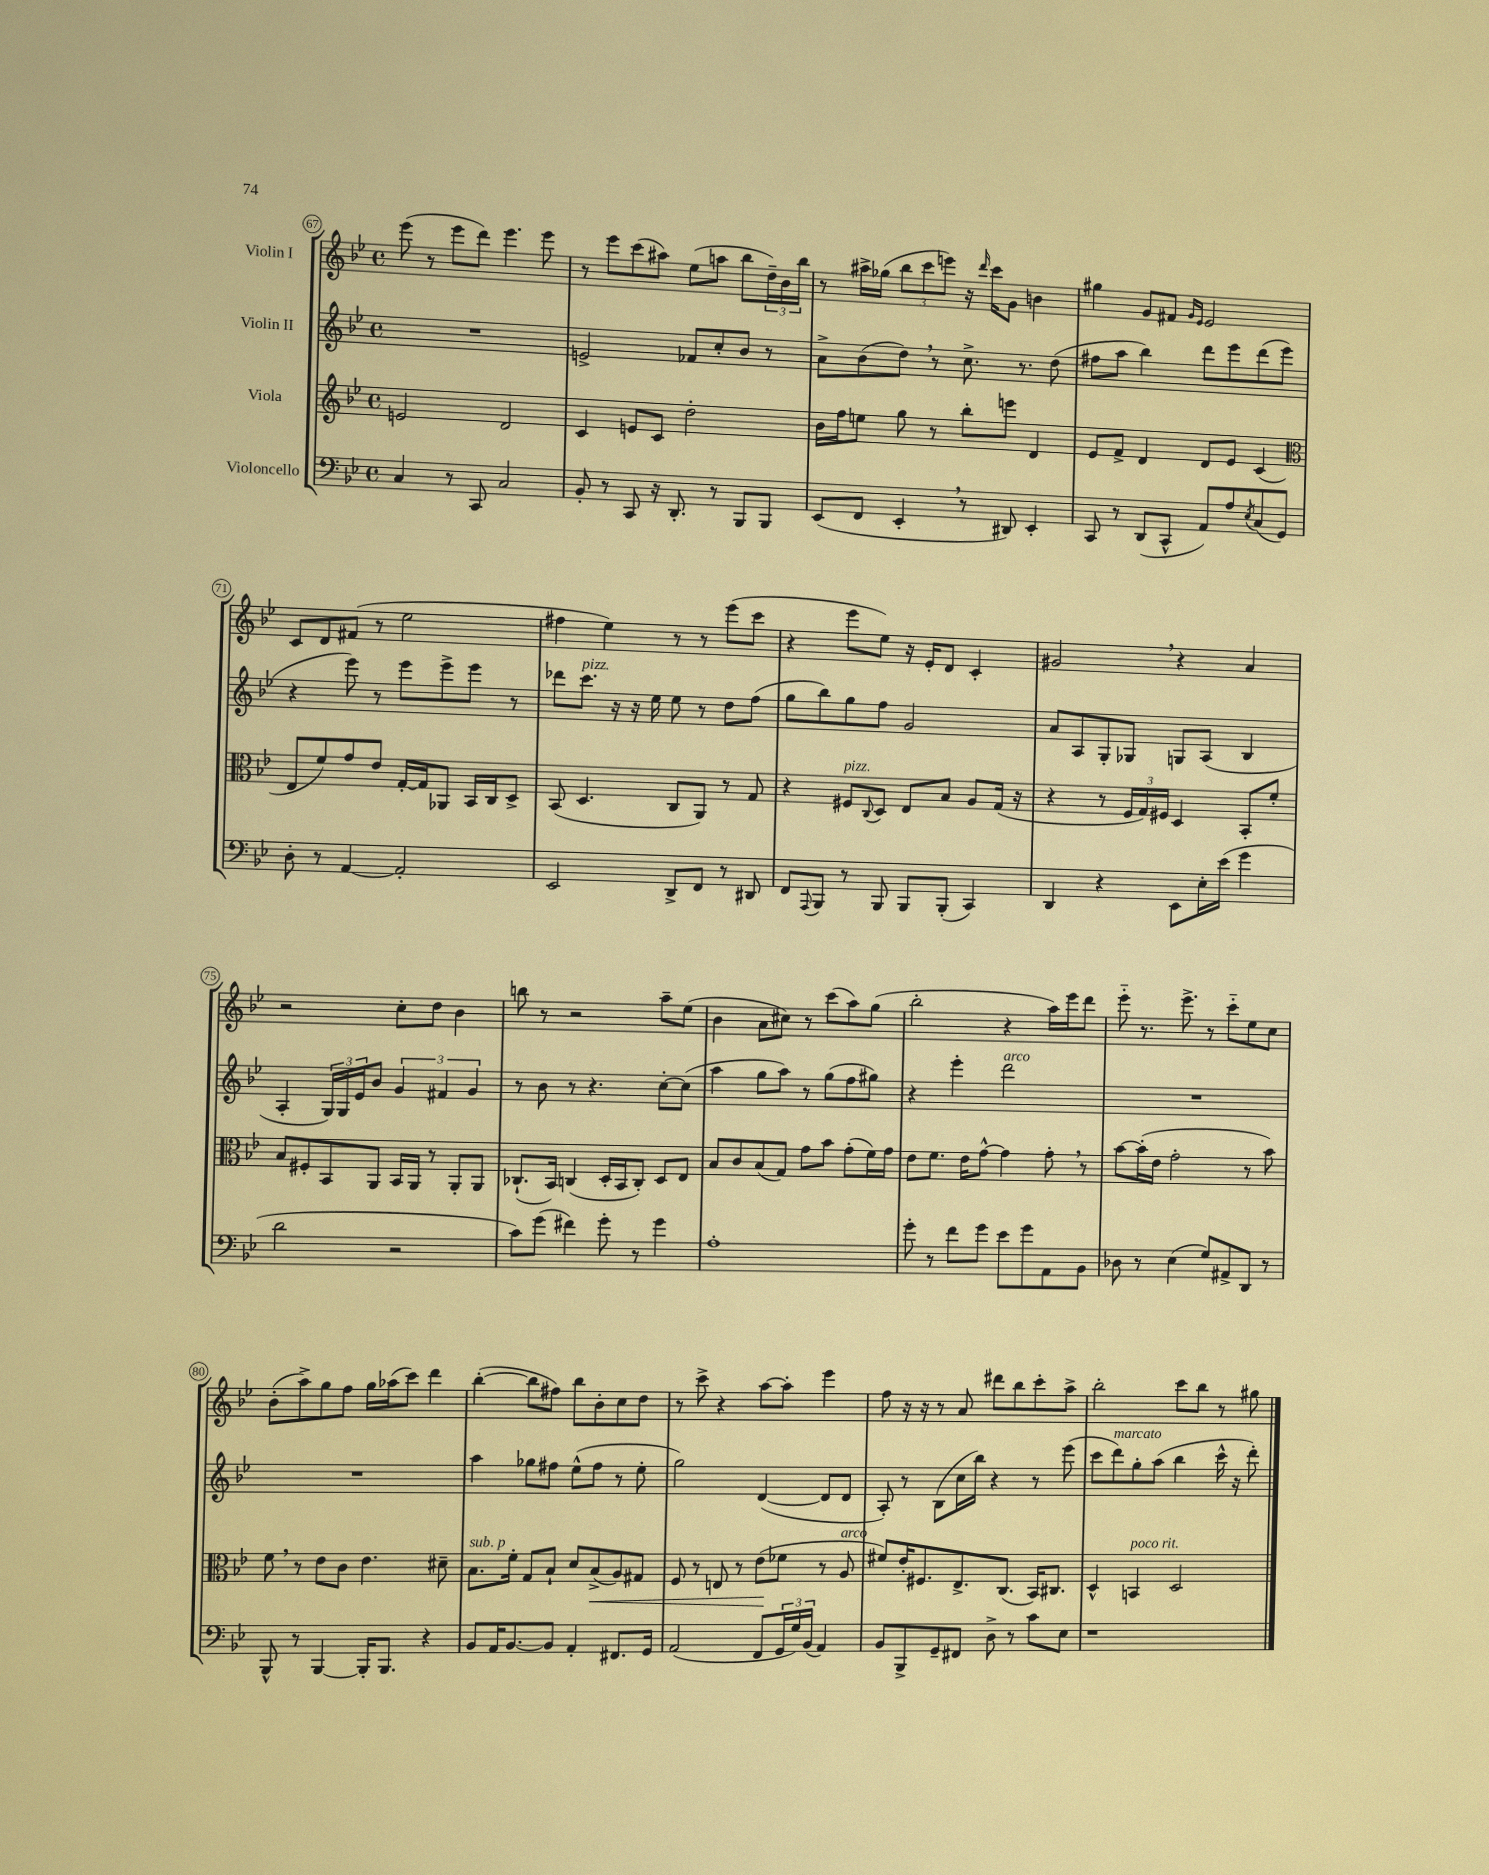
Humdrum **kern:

**kern	**kern	**dynam	**kern	**kern
*part4	*part3	*part3	*part2	*part1
*staff4	*staff3	*staff3	*staff2	*staff1
*I"Violoncello	*I"Viola	*	*I"Violin II	*I"Violin I
*clefF4	*clefG2	*	*clefG2	*clefG2
*k[b-e-]	*k[b-e-]	*	*k[b-e-]	*k[b-e-]
*M4/4	*M4/4	*	*M4/4	*M4/4
*met(c)	*met(c)	*	*met(c)	*met(c)
=67	=67	=67	=67	=67
4C/	2en/	.	1r	(8eee-\
.	.	.	.	8r
8r	.	.	.	8eee-\L
8CC/	.	.	.	8ddd\J)
2C/	2d/	.	.	4.eee-\
.	.	.	.	8eee-\
=68	=68	=68	=68	=68
8BB-'/	4c/	.	2en^/	8r
8r	.	.	.	8eee-\L
8CC/	8en/L	.	.	(8ccc\
16r	8c/J	.	.	8aa#X\J)
8.DD'/	.	.	.	.
.	2dd'\	.	8f-X/L	(8ee-\L
8r	.	.	8cc'/	8aan\J
8BBB-/L	.	.	8b-/J	8bb-\L
8BBB-/J	.	.	8r	24dd~\L)
.	.	.	.	24b-\
.	.	.	.	24bb-\JJ
=69	=69	=69	=69	=69
(8EE-/L	16b-\LL	.	8a^\L	8r
.	16ff\J	.	.	.
8FF/J	8een\J	.	(8b-\	16aa#X^\LL
.	.	.	.	(16gg-X\JJ
4EE-',/	8gg\	.	8dd,\J)	12bb-\L
.	.	.	.	12ccc\
.	8r	.	8r	.
.	.	.	.	12eeen\J)
8r	8bb-'\L	.	8.cc^\	16r
.	.	.	.	16qqddd/
.	.	.	.	16ccc\KL
8DD#X/)	8eeen\J	.	.	8g\J
.	.	.	8.r	.
4EE-'/	4d/	.	.	4bn\
.	.	.	(8dd\	.
=70	=70	=70	=70	=70
8CC/	8e-/L	.	8ff#X\L	4gg#X\
8r	8f^/J	.	8aa\J	.
(8DD/L	4d/	.	4bb-\)	8g/L
8CC^^/J	.	.	.	8f#X/J
.	.	.	.	16qqg/LL
.	.	.	.	16qqe-/JJ
8AA/L)	8d/L	.	8ddd\L	2e-/
8A/	8e-/J	.	8eee-\	.
8qE-/	.	.	.	.
(8C/	(4c/	.	(8ddd\	.
8GG/J)	.	.	8eee-\J	.
!!LO:LB:g=z
=71	=71	=71	=71	=71
*	*clefC3	*	*	*
8D'\	8E-/L	.	4r	8c/L
8r	8f/)	.	.	8d/
[4AA/	8g/	.	8eee-\)	(8f#X/J
.	8e-/J	.	8r	8r
2AA'/]	[16G'/LL	.	8eee-\L	2ee-\
.	16G/J]	.	.	.
.	8AA-X/J	.	8eee-^\	.
.	16BB-/LL	.	8eee-\J	.
.	16C/J	.	.	.
.	8D^/J	.	8r	.
=72	=72	=72	=72	=72
2EE-/	(8BB-/	.	8ddd-X\L	4ff#X\
!	!	!	!LO:TX:a:i:t=pizz.	!
.	4.D/	.	8.ccc\J	.
.	.	.	.	4ee-\)
.	.	.	16r	.
.	.	.	16r	.
.	.	.	16ee-\	.
8DD^/L	8C/L	.	8ee-\	8r
8FF/J	8AA/J)	.	8r	8r
8r	8r	.	8dd\L	(8eee-\L
8DD#X/	8G/	.	(8ff\J	8ccc\J
=73	=73	=73	=73	=73
8FF/L	4r	.	8gg\L	4r
8qqAAA/	.	.	.	.
8BBB-/J	.	.	8bb-\)	.
!	!LO:TX:a:i:t=pizz.	!	!	!
8r	8F#X/L	.	8gg\	8eee-\L
.	8qqC/	.	.	.
8BBB-/	8D/J	.	8ff\J	8ee-\J)
8BBB-/L	8E-/L	.	2g/	16r
.	.	.	.	16e-'/KL
(8BBB-'/J	8B-/J	.	.	8d/J
4CC/)	8A/L	.	.	4c'/
.	(16G/Jk	.	.	.
.	16r	.	.	.
=74	=74	=74	=74	=74
4DD/	4r	.	8a/L	2g#X,/
.	.	.	8A/	.
4r	8r	.	8G'/	.
.	24F/LL	.	8G-X/J	.
.	24G/)	.	.	.
.	24F#X/JJ	.	.	.
8EE-\L	4D/	.	8Gn/L	4r
16E-'\L	.	.	(8A/J	.
(16e-\JJ	.	.	.	.
4g\	8BB-'/L	.	4B-/	4a/
.	8f'/J	.	.	.
!!LO:LB:g=z
=75	=75	=75	=75	=75
2d\	8B-/L	.	4A'/	2r
.	8F#X'/	.	.	.
.	8BB-/	.	24G/LL)	.
.	.	.	24G/	.
.	.	.	24e-/J	.
.	8AA/J	.	8b-/J	.
2r	16BB-/LL	.	6g/	8cc'\L
.	16AA/JJ	.	.	.
.	8r	.	.	8dd\J
.	.	.	6f#X/	.
.	8AA'/L	.	.	4b-\
.	.	.	6g/	.
.	8AA/J	.	.	.
=76	=76	=76	=76	=76
8c\L)	(8.C-X`/L	.	8r	8bbn\
(8g\J	.	.	8b-\	8r
.	16BB-/Jk)	.	.	.
4f#X\)	(4Cn/	.	8r	2r
.	.	.	4.r	.
8g'\	16D'/LL	.	.	.
.	16BB-/J	.	.	.
8r	8C'/J)	.	.	.
4g\	8D/L	.	[8cc'\L	8aa~\L
.	8E-/J	.	(8cc\J]	(8ee-\J
=77	=77	=77	=77	=77
1A'	8B-/L	.	4aa\	4b-\
.	8c/	.	.	.
.	(8B-/	.	8gg\L	8a\L
.	8G/J)	.	8aa\J)	8cc#X\J)
.	8g\L	.	8r	8r
.	8b-\J	.	(8gg\L	(8ccc\L
.	(8g'\L	.	8ff\	8aa\)
.	16f\L)	.	8gg#X\J)	(8gg\J
.	16g\JJ	.	.	.
=78	=78	=78	=78	=78
8g'\	8e-\L	.	4r	2bb-'\
8r	8.f\J	.	.	.
8f\L	.	.	4eee-'\	.
.	16e-\KL	.	.	.
8g\J	[8g^^\J	.	.	.
!	!	!	!LO:TX:a:i:t=arco	!
8e-\L	4g\]	.	2ddd\	4r
8g\	.	.	.	.
8AA\	8g',\	.	.	16aa\LL)
.	.	.	.	16eee-\J
8BB-\J	8r	.	.	8ddd\J
=79	=79	=79	=79	=79
8D-X\	[8b-\L	.	1r	8eee-\
8r	(16b-'\L]	.	.	8.r
.	16e-\JJ	.	.	.
(4E-\	2g'\	.	.	.
.	.	.	.	8.eee-^\
8G/L)	.	.	.	8r
8AA#X^/	.	.	.	8ccc\L
8DD/J	8r	.	.	8ee-\
8r	8b-\)	.	.	8cc\J
!!LO:LB:g=z
=80	=80	=80	=80	=80
8BBB-^^/	8f,\	.	1r	(8b-'\L
8r	8r	.	.	8aa^\)
[4BBB-/	8e-\L	.	.	8gg\
.	8c\J	.	.	8ff\J
16BBB-'/KL]	4.e-\	.	.	16gg\LL
8.BBB-/J	.	.	.	(16aa-X\J
.	.	.	.	8ccc\J)
4r	.	.	.	4ddd\
.	8d#X~\	.	.	.
=81	=81	=81	=81	=81
!	!LO:TX:a:i:t=sub. p	!	!	!
8BB-/L	8.B-\L	.	4aa\	([4bb-'\
16AA/K	.	.	.	.
[8.BB-/	16f'\Jk	.	.	.
.	8G/L	.	8gg-X\L	8bb-\L]
8BB-/J]	8B-`/J	.	8ff#X\J	8ff#X\J)
4AA'/	8d/L	.	(8ee-^^\L	8bb-\L
!	!	!LO:HP:b	!	!
.	(8B-^/	<	8ff#\J	8b-'\
8.FF#X/L	8A/)	.	8r	8cc\
.	8G#X/J	.	8ee-'\	8dd\J
16GG/Jk	.	.	.	.
=82	=82	=82	=82	=82
(2AA/	8F/	.	2gg\)	8r
.	8r	.	.	8ccc^\
.	8En/	.	.	4r
.	8r	.	.	.
8FF/L	(8e-\L	.	([4d/	[8aa\L
24GG/L	8f-X\J	[	.	8aa'\J]
24G/)	.	.	.	.
(24BB-/JJ	.	.	.	.
4AA/)	8r	.	8d/L]	4eee-\
!	!LO:TX:a:i:t=arco	!	!	!
.	8A/	.	8d/J	.
=83	=83	=83	=83	=83
8BB-/L	8f#X/L)	.	8A'/)	8ff\
8BBB-^/	16e-'/K	.	8r	16r
.	8.F#X/	.	.	16r
8GG~/	.	.	(8B-\L	8r
8FF#X/J	8.E-^/	.	16cc\L	8a/
.	.	.	16bb-\JJ)	.
8D^\	.	.	4r	8ddd#X\L
.	(8.C/J	.	.	.
8r	.	.	.	8bb-\
8c\L	16BB-/KL)	.	8r	8ccc'\
.	8.C#X/J	.	.	.
8E-\J	.	.	(8eee-\	8aa^\J
=84	=84	=84	=84	=84
1r	4D^^/	.	8ccc\L	2bb-'\
!	!	!	!LO:TX:a:i:t=marcato	!
.	.	.	8ddd\)	.
!	!LO:TX:a:i:t=poco rit.	!	!	!
.	4BBn/	.	8gg'\	.
.	.	.	(8aa\J	.
.	2D/	.	4bb-\	8ccc\L
.	.	.	.	8bb-\J
.	.	.	16ccc^^\	8r
.	.	.	16r	.
.	.	.	8ddd'\)	8gg#X\
==	==	==	==	==
*-	*-	*-	*-	*-
